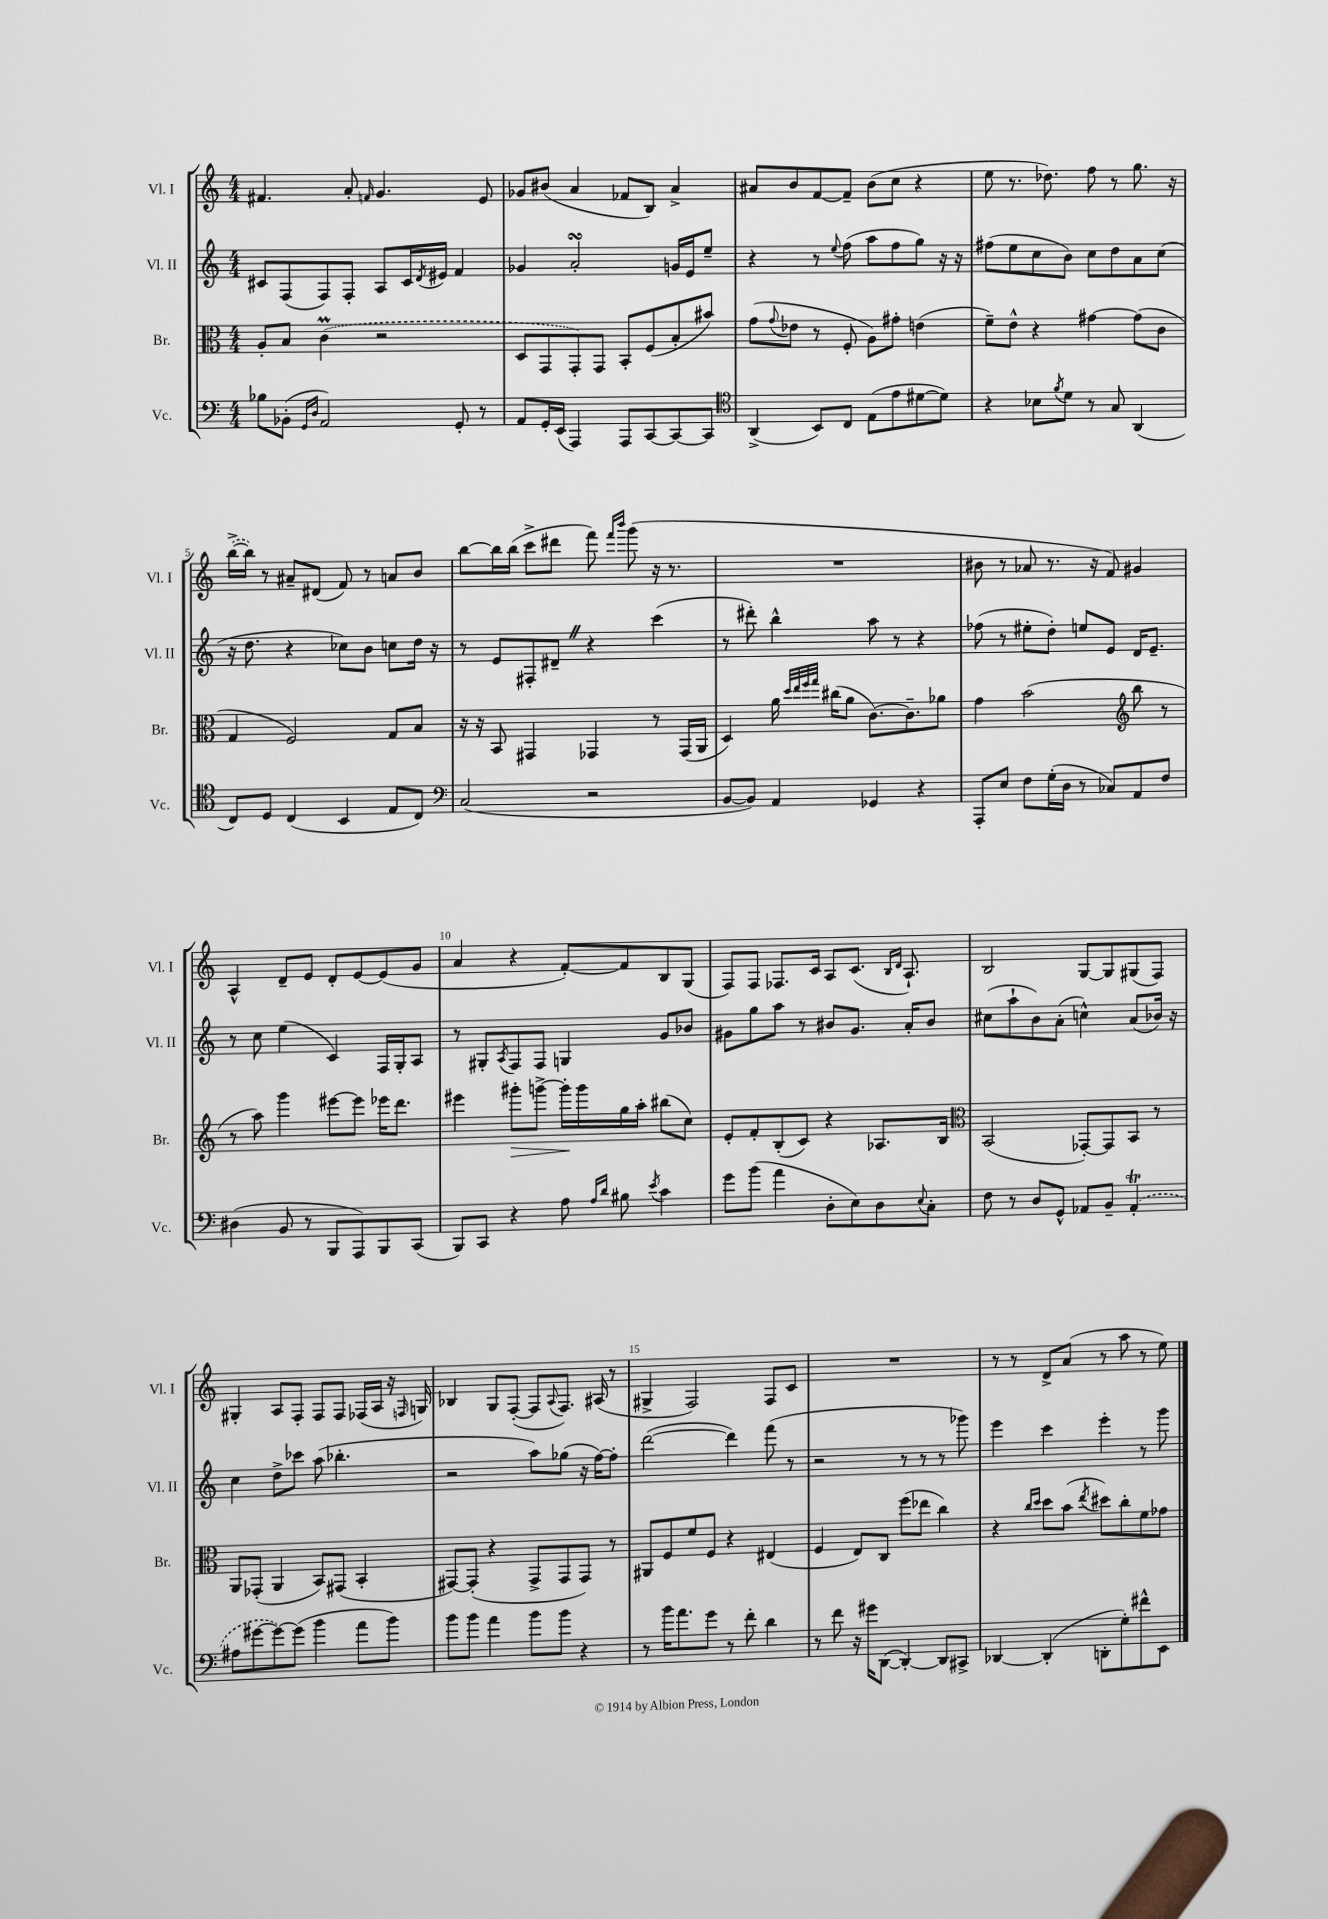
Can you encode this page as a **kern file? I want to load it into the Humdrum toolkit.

**kern	**kern	**kern	**kern
*staff4	*staff3	*staff2	*staff1
*clefF4	*clefC3	*clefG2	*clefG2
*k[]	*k[]	*k[]	*k[]
*M4/4	*M4/4	*M4/4	*M4/4
8B-\L	8A'/L	8c#/L	4.f#/
(8BB-'\J	8B/J	(8F/	.
16qqGG/LL	.	.	.
16qqD/JJ	.	.	.
2AA/)	(4c\	8F/)	.
.	.	8F'/J	8a'/
.	.	.	16qqf/
.	2r	8A/L	4.g/
.	.	16c#/L	.
.	.	8qd/	.
.	.	16e#/JJ	.
8GG'/	.	4f/	.
8r	.	.	8e/
=	=	=	=
8AA/L	8D/L	4g-/	8g-/L
16GG'/L	8GG/	.	(8b#/J
(16EE/JJ	.	.	.
4AAA/)	8GG'/)	2a'/	4a/
.	8GG/J	.	.
8AAA/L	8BB'/L	.	8f-/L
[8CC/	(8F/	.	8B/J)
8CC/_	8B'/	16g/LL	4a^/
.	.	16e/J	.
8CC/]J	8b#/J)	8ee~/J	.
=	=	=	=
*clefC4	*	*	*
(4AA^/	(8g\L	4r	8a#/L
.	8qqg/	.	.
.	8e-\J	.	8b/
8BB/L)	8r	8r	[8f/
.	.	8qqee/	.
8C/J	8F'/	(8ff\	8f~/]J
(8E\L	8A\L)	8aa\L	(8b\L
8e\	8g#'\J	8ff\	8cc\J
[8d#\	(4e\	8gg\J)	4r
8d#\]J)	.	16r	.
.	.	16r	.
=	=	=	=
4r	8f~\L)	(8ff#\L	8ee\
.	8e^^\J	8ee\	8.r
8B-\L	4r	8cc\	.
.	.	.	8.dd-\)
8qf/	.	.	.
8d\J	.	8b\J)	.
8r	[4g#\	8cc\L	8ff\
8G/	.	8dd\	8r
(4AA/	(8g#\]L	8a\	8.gg\
.	8c\J	(8cc\J	.
.	.	.	16r
=	=	=	=
8C/L)	4G/	16r	([16bb^\LL
.	.	8.dd\	16bb\]JJ)
8D/J	.	.	8r
(4C/	2F/)	4r	8a#~/L
.	.	.	(8d#/J
4BB/	.	8cc-\L)	8f/)
.	.	8b\J	8r
8E/L	8G/L	8cc\L	8a/L
8C/J)	8B/J	16dd\Jk	8b/J
.	.	16r	.
=	=	=	=
*clefF4	*	*	*
(2C/	16r	8r	[8bb\L
.	16r	.	.
.	8BB/	8e/L	16bb\]L
.	.	.	(16bb\JJ
.	4GG#/	8F#'/	8ccc^\L
.	.	8d#~/J	8ddd#\J
2r	4GG-/	4r	8fff\)
.	.	.	16qqfff/LL
.	.	.	16qqbbb/JJ
.	.	.	(8ggg\
.	8r	(4ccc\	16r
.	.	.	8.r
.	(16GG-/LL	.	.
.	16AA/JJ	.	.
=	=	=	=
[8BB/L	4D/)	8r	1r
8BB/]J)	.	8ddd#'\)	.
4AA/	16a\	4bb^^\	.
.	32qqdd/LLL	.	.
.	32qqee/	.	.
.	32qqff/	.	.
.	32qqgg/JJJ	.	.
.	(16cc#\LK	.	.
.	8a\J	.	.
4GG-/	[8.c\L)	8aa\	.
.	.	8r	.
.	8.c~\]	.	.
4r	.	4r	.
.	8a-\J	.	.
=	=	=	=
8AAA'/L	4g\	(8ff-\	8b#\
8E/J	.	8r	8r
8F\L	(2b\	8ee#'\L	8a-/
(16G'\L	.	8dd'\J)	8.r
16D\JJ	.	.	.
8r	.	8ee/L	.
.	.	.	16r
8C-/L)	.	8e/J	8f/)
*	*clefG2	*	*
8AA/	8bb\	16d/LK	4g#/
.	.	8.e~/J	.
8F/J	8r	.	.
=	=	=	=
(4D#\	8r	8r	4A^^/
.	8aa\)	8cc\	.
8BB/	4ggg\	(4ee\	8d~/L
8r	.	.	8e/J
8BBB/L	[8eee#\L	4c/)	8d'/L
8AAA/)	8eee#\]J	.	[8e/
8BBB/	16eee-\LK	16F/LL	(8e/]
.	8.ddd\J	16G'/J	.
(8CC/J	.	8A/J	8g/J
=	=	=	=
8BBB/L)	4eee#\	8r	4a/
8CC/J	.	8G#'/L	.
.	.	8qA/	.
4r	8ggg#'\L	8F/	4r
.	[8ggg^\J	8F/J	.
8A\	16ggg'\]LL	4G/	[8f'/L)
.	16ggg\	.	.
16qqA/LL	.	.	.
16qqd/JJ	.	.	.
8B#\	16gg\	.	8f/]
.	16aa'\JJ	.	.
8qe/	.	.	.
4c\	(8bb#\L	8g/L	8B/
.	8cc\J)	8b-/J	(8G/J
=	=	=	=
8g\L	8e'/L	8g#\L	8F/L)
(8b\J	8f'/	8gg\	8F/J
4a\	(8B'/	8aa\J	8.F-/L
.	8c/J)	8r	.
.	.	.	16c/Jk
8D'\L	4r	8b#/L	8A/L
8E\)	.	8.g#/J	(8.c/J
8D\	8.A-/L	.	.
.	.	.	16qqB/LL
.	.	.	16qqd/JJ
.	.	16a'/LK	8.A`/)
8qqE/	.	.	.
8C'\J	.	8b#/J	.
.	16B/Jk	.	.
=	=	=	=
*	*clefC3	*	*
8F\	(2BB/	(8cc#\L	2B/
8r	.	8aa`\	.
8D/L	.	8b\)	.
8GG^^/J	.	(8a'\J	.
8AA-/L	[8GG-'/L)	4cc^^\)	[8G/L
8BB~/J	8GG-/]	.	8G/]
(4AA-'/	8BB/J	(8a/L	(8G#/
.	8r	16b-/Jk)	8F/J)
.	.	16r	.
=	=	=	=
8A#\L	8AA/L	4cc\	4G#'/
[8g#\	(8GG-'/J	.	.
8g#\_)	4AA/	8dd^\L	8A/L
(8g#\]J	.	8ccc-\J	8F'/J
4b\	8BB/L)	(8aa\	8F/L
.	(8GG#/J	4.bb-'\	8F/J
8a\L	4BB'/	.	(16F-/LL
.	.	.	16A/JJ
8b\J)	.	.	16r
.	.	.	16qqF/
.	.	.	16G/)
=	=	=	=
8b\L	[8GG#/L)	2r	4B-/
8b\J	(8GG#'/]J	.	.
4a\	4r	.	8G/L
.	.	.	([8F'/J
8b\L	8GG#^/L	8aa\L)	8F/]L
.	.	.	8qqA/
8b\J	8GG#/	(8gg-\J	8.F/J)
4r	8GG#/J)	16r	.
.	.	[16ff\LK)	(16A#/
.	8r	8ff'\]J	8r
=	=	=	=
8r	8AA#/L	([2ddd\	4G#^/
16b\LK	8F/	.	.
8.a\	.	.	.
.	8f/	.	2F/)
8g\J	8F/J	.	.
8r	4r	4ddd\])	.
8f'\	.	.	.
4d\	(4E#/	(8fff\	8F/L
.	.	8r	8c/J
=	=	=	=
8r	4F/	2r	1r
8f\	.	.	.
16r	8E/L)	.	.
16g#\LK	.	.	.
([8DD\J	8C/J	.	.
4DD'/_)	(8ff\L	8r	.
.	8ee-\J	8r	.
8DD/]L	4cc\)	8r	.
8CC#^/J	.	8ggg-\)	.
=	=	=	=
[4DD-/	4r	4eee\	8r
.	.	.	8r
.	16qqcc/LL	.	.
.	16qqdd/JJ	.	.
(4DD-'/]	8dd\L	4ccc\	8d^/L
.	(8b\J	.	(8a/J
.	8qee/	.	.
8DD'\L	8dd#\L)	4eee'\	8r
8G'\)	8cc'\	.	8aa\
8f#^^\	8f\	8r	8r
8EE\J	8g-\J	8ggg\	8ee\)
==	==	==	==
*-	*-	*-	*-
